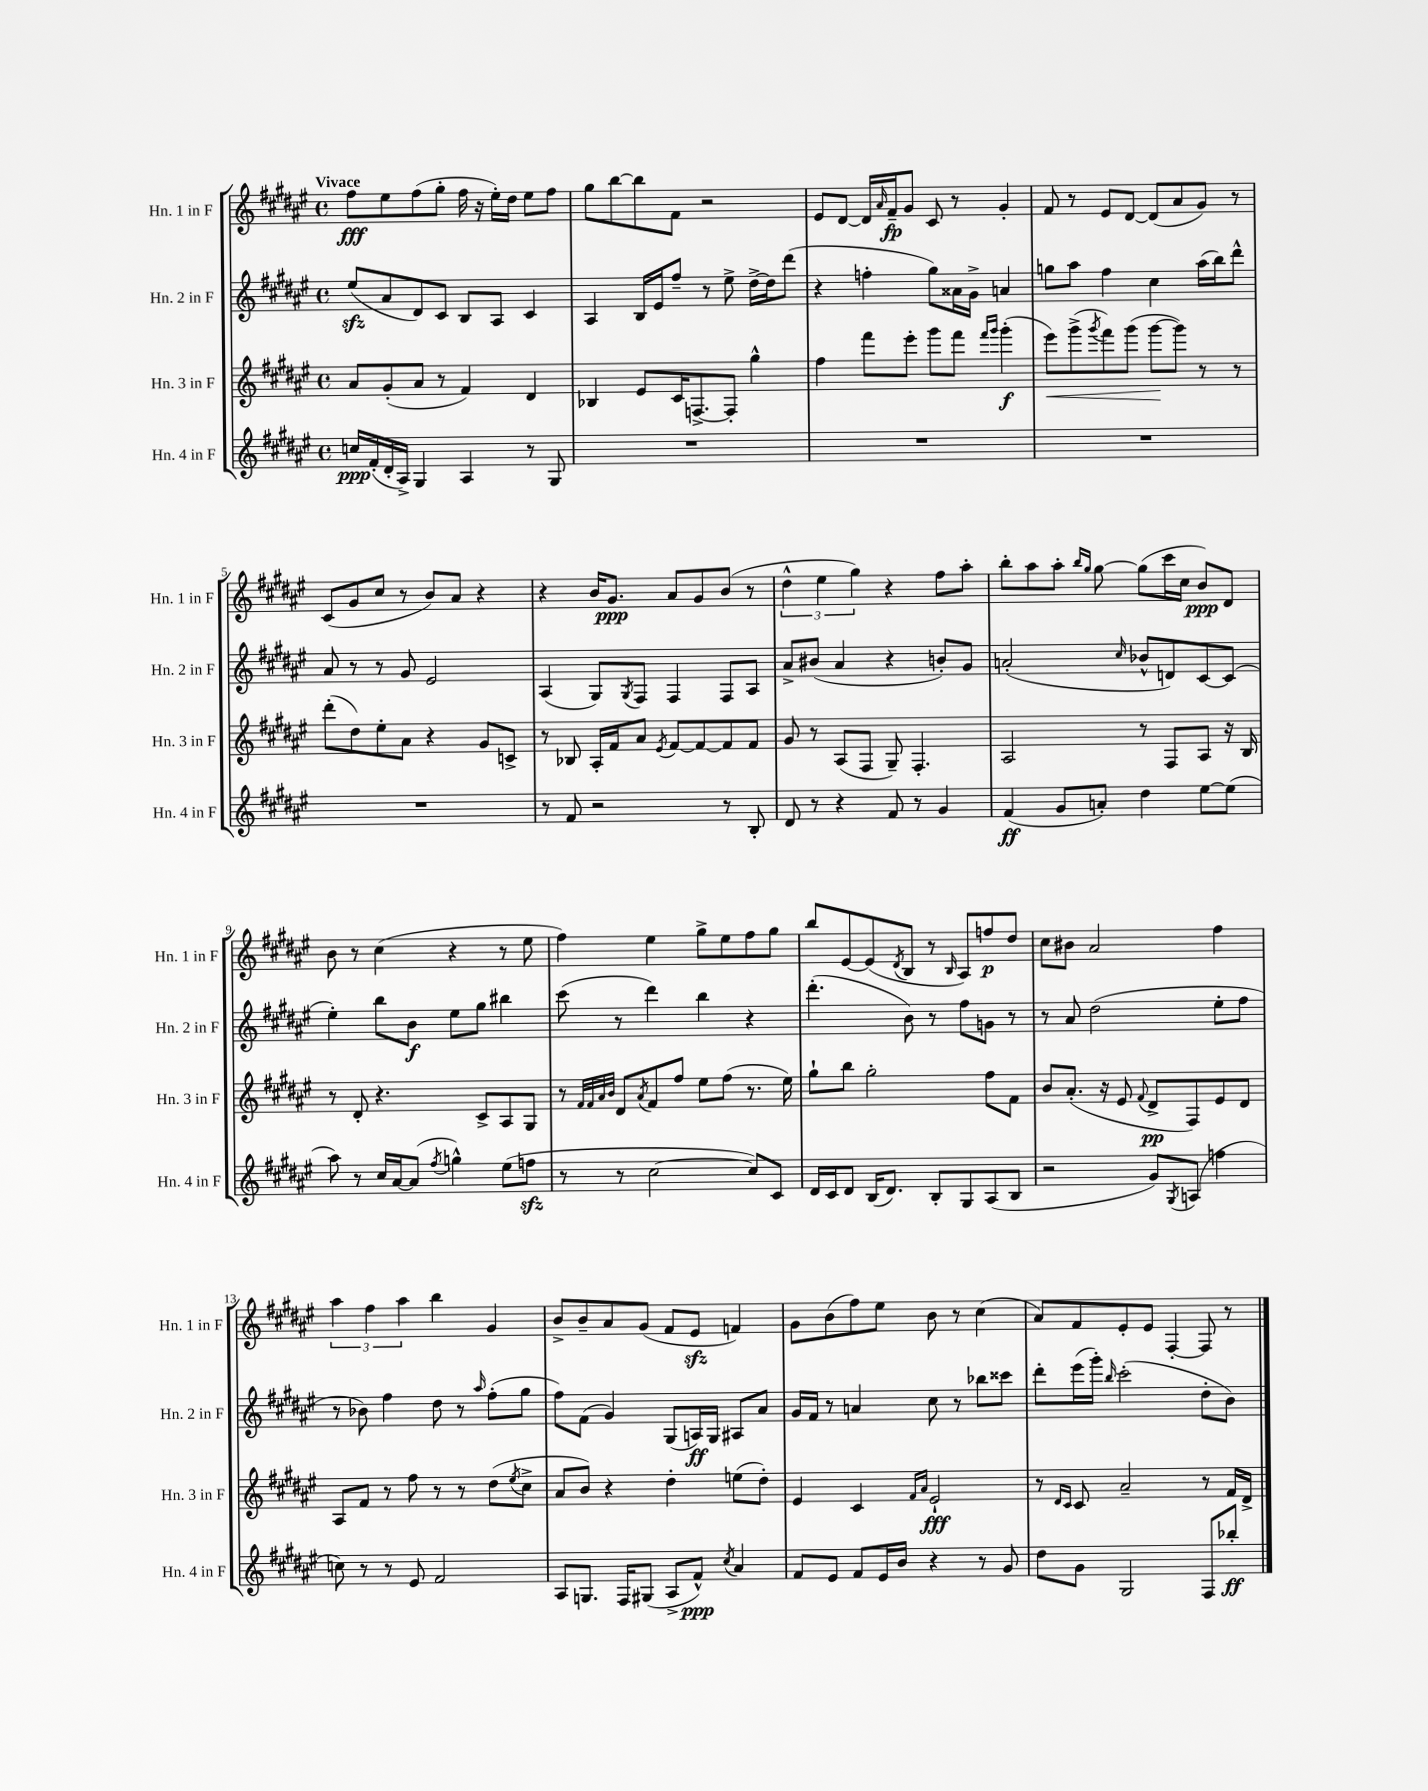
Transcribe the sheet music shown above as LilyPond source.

<<
\new StaffGroup <<
\new Staff = "s0" \with { instrumentName = "Hn. 1 in F" shortInstrumentName = "Hn. 1 in F" } {
    \clef treble \key fis \major \defaultTimeSignature \time 4/4 \tempo "Vivace"
    fis''8\fff eis''8 fis''8( gis''8-. fis''16 r16 eis''16-.) dis''16 eis''8 fis''8 |
    gis''8 b''8~ b''8 fis'8 r2 |
    eis'8 dis'8~ dis'16 \grace { ais'16 } fis'16--\fp gis'8 cis'8 r8 gis'4-. |
    fis'8 r8 eis'8 dis'8~ dis'8( ais'8 gis'8) r8 |
    cis'8( gis'8 cis''8 r8 b'8) ais'8 r4 |
    r4 b'16 gis'8.\ppp ais'8 gis'8 b'8( r8 |
    \tuplet 3/2 { dis''4-^ eis''4 gis''4) } r4 fis''8 ais''8-. |
    b''8-. ais''8 ais''8-. \grace { b''16 gis''16 } gis''8~ gis''8( cis'''16 cis''16 b'8\ppp) dis'8 |
    b'8 r8 cis''4( r4 r8 eis''8 |
    fis''4) eis''4 gis''8-> eis''8 fis''8 gis''8 |
    b''8 eis'8~ eis'8( \acciaccatura { dis'8 } b8 r8 \grace { b16 } ais8) f''8\p dis''8 |
    cis''8 bis'8 ais'2 fis''4 |
    \tuplet 3/2 { ais''4 fis''4 ais''4 } b''4 gis'4 |
    b'8-> b'8-- ais'8 gis'8( fis'8 eis'8\sfz f'4) |
    gis'8 b'8( fis''8) eis''8 b'8 r8 cis''4( |
    ais'8) fis'8 eis'8-. eis'8 fis4~-. fis8 r8 \bar "|." |
}
\new Staff = "s1" \with { instrumentName = "Hn. 2 in F" shortInstrumentName = "Hn. 2 in F" } {
    \clef treble \key fis \major \defaultTimeSignature \time 4/4
    eis''8\sfz( ais'8 dis'8) cis'8 b8 ais8 cis'4 |
    ais4 b16 eis'16 fis''8-- r8 eis''8-> dis''16~-> dis''16 dis'''8( |
    r4 f''4-. gis''8) aisis'16 gis'16-> a'4 |
    g''8 ais''8 fis''4 cis''4 ais''16( b''16) dis'''8-^ |
    ais'8 r8 r8 gis'8 eis'2 |
    ais4( gis8) \acciaccatura { gis8 } fis8 fis4 fis8 ais8 |
    ais'8-> bis'8( ais'4 r4 b'8-.) gis'8 |
    a'2-.( \grace { cis''16 } bes'8-^ d'8) cis'8~ cis'8( |
    eis''4-.) b''8 b'8\f eis''8 gis''8 bis''4 |
    cis'''8( r8 dis'''4) b''4 r4 |
    dis'''4.-.( b'8) r8 fis''8 g'8 r8 |
    r8 ais'8 dis''2( eis''8-. fis''8 |
    r8 bes'8) fis''4 dis''8 r8 \grace { ais''16 } fis''8-.( gis''8 |
    fis''8) fis'8( gis'4) gis8( a16\ff) gis16 ais8 ais'8 |
    gis'16 fis'16 r8 a'4 cis''8 r8 bes''8 cisis'''8 |
    dis'''8-. eis'''16( gis'''16-.) \grace { b''16 } cis'''2-.( dis''8-. b'8) \bar "|." |
}
\new Staff = "s2" \with { instrumentName = "Hn. 3 in F" shortInstrumentName = "Hn. 3 in F" } {
    \clef treble \key fis \major \defaultTimeSignature \time 4/4
    ais'8 gis'8-.( ais'8 r8 fis'4) dis'4 |
    bes4 eis'8 cis'16 f8.~-> f8-. gis''4-^ |
    fis''4 fis'''8 eis'''8-. gis'''8 fis'''8 \grace { fis'''16 gis'''16 } gis'''4-.\f( |
    eis'''8\<) gis'''8->( \acciaccatura { gis'''8 } fis'''8) gis'''8( gis'''8~\! gis'''8) r8 r8 |
    dis'''8-.( dis''8) eis''8-. ais'8 r4 gis'8 c'8-> |
    r8 bes8 ais16-. fis'16 ais'8 \acciaccatura { eis'8 } fis'8~ fis'8~ fis'8 fis'8 |
    gis'8 r8 ais8( fis8 gis8--) fis4.-. |
    ais2 r8 fis8 ais8 r16 b16 |
    r8 dis'8-. r4. cis'8-> ais8 gis8 |
    r8 \grace { fis'32 fis'32 ais'32 b'32 } dis'8 \acciaccatura { ais'8 } fis'8 fis''8 eis''8 fis''8( r8. eis''16) |
    gis''8-! b''8 gis''2-. fis''8 fis'8 |
    b'8 ais'8.-.( r16 eis'8 \appoggiatura { fis'8 } dis'8->\pp fis8) eis'8 dis'8 |
    ais8 fis'8 r8 fis''8 r8 r8 dis''8( \acciaccatura { eis''8 } cis''8-> |
    ais'8 b'8) r4 dis''4-. e''8( dis''8-.) |
    eis'4 cis'4 \grace { fis'16 ais'16 } eis'2-!\fff |
    r8 \grace { dis'16 cis'16 } cis'8 ais'2-- r8 fis'16 dis'16-> \bar "|." |
}
\new Staff = "s3" \with { instrumentName = "Hn. 4 in F" shortInstrumentName = "Hn. 4 in F" } {
    \clef treble \key fis \major \defaultTimeSignature \time 4/4
    c''16\ppp fis'16-.( dis'16-. ais16->) gis4 ais4 r8 gis8 |
    R1 |
    R1 |
    R1 |
    R1 |
    r8 fis'8 r2 r8 b8-. |
    dis'8 r8 r4 fis'8 r8 gis'4 |
    fis'4\ff( gis'8 a'8-.) dis''4 eis''8~ eis''8( |
    ais''8) r8 cis''16 ais'16~ ais'8( \acciaccatura { fis''8 } g''4-^) eis''8( f''8\sfz |
    r8 r8 cis''2~ cis''8) cis'8 |
    dis'16 cis'16 dis'8 b16( dis'8.) b8-. gis8 ais8( b8 |
    r2 gis'8) \acciaccatura { gis8 } a8( f''4 |
    c''8) r8 r8 eis'8 fis'2 |
    ais8 g8. fis16 gis8( ais8-> fis'8-^\ppp) \acciaccatura { cis''8 } ais'4 |
    fis'8 eis'8 fis'8 eis'16 b'16 r4 r8 gis'8 |
    dis''8 gis'8 gis2 fis8 bes''8-.\ff \bar "|." |
}
>>
>>
